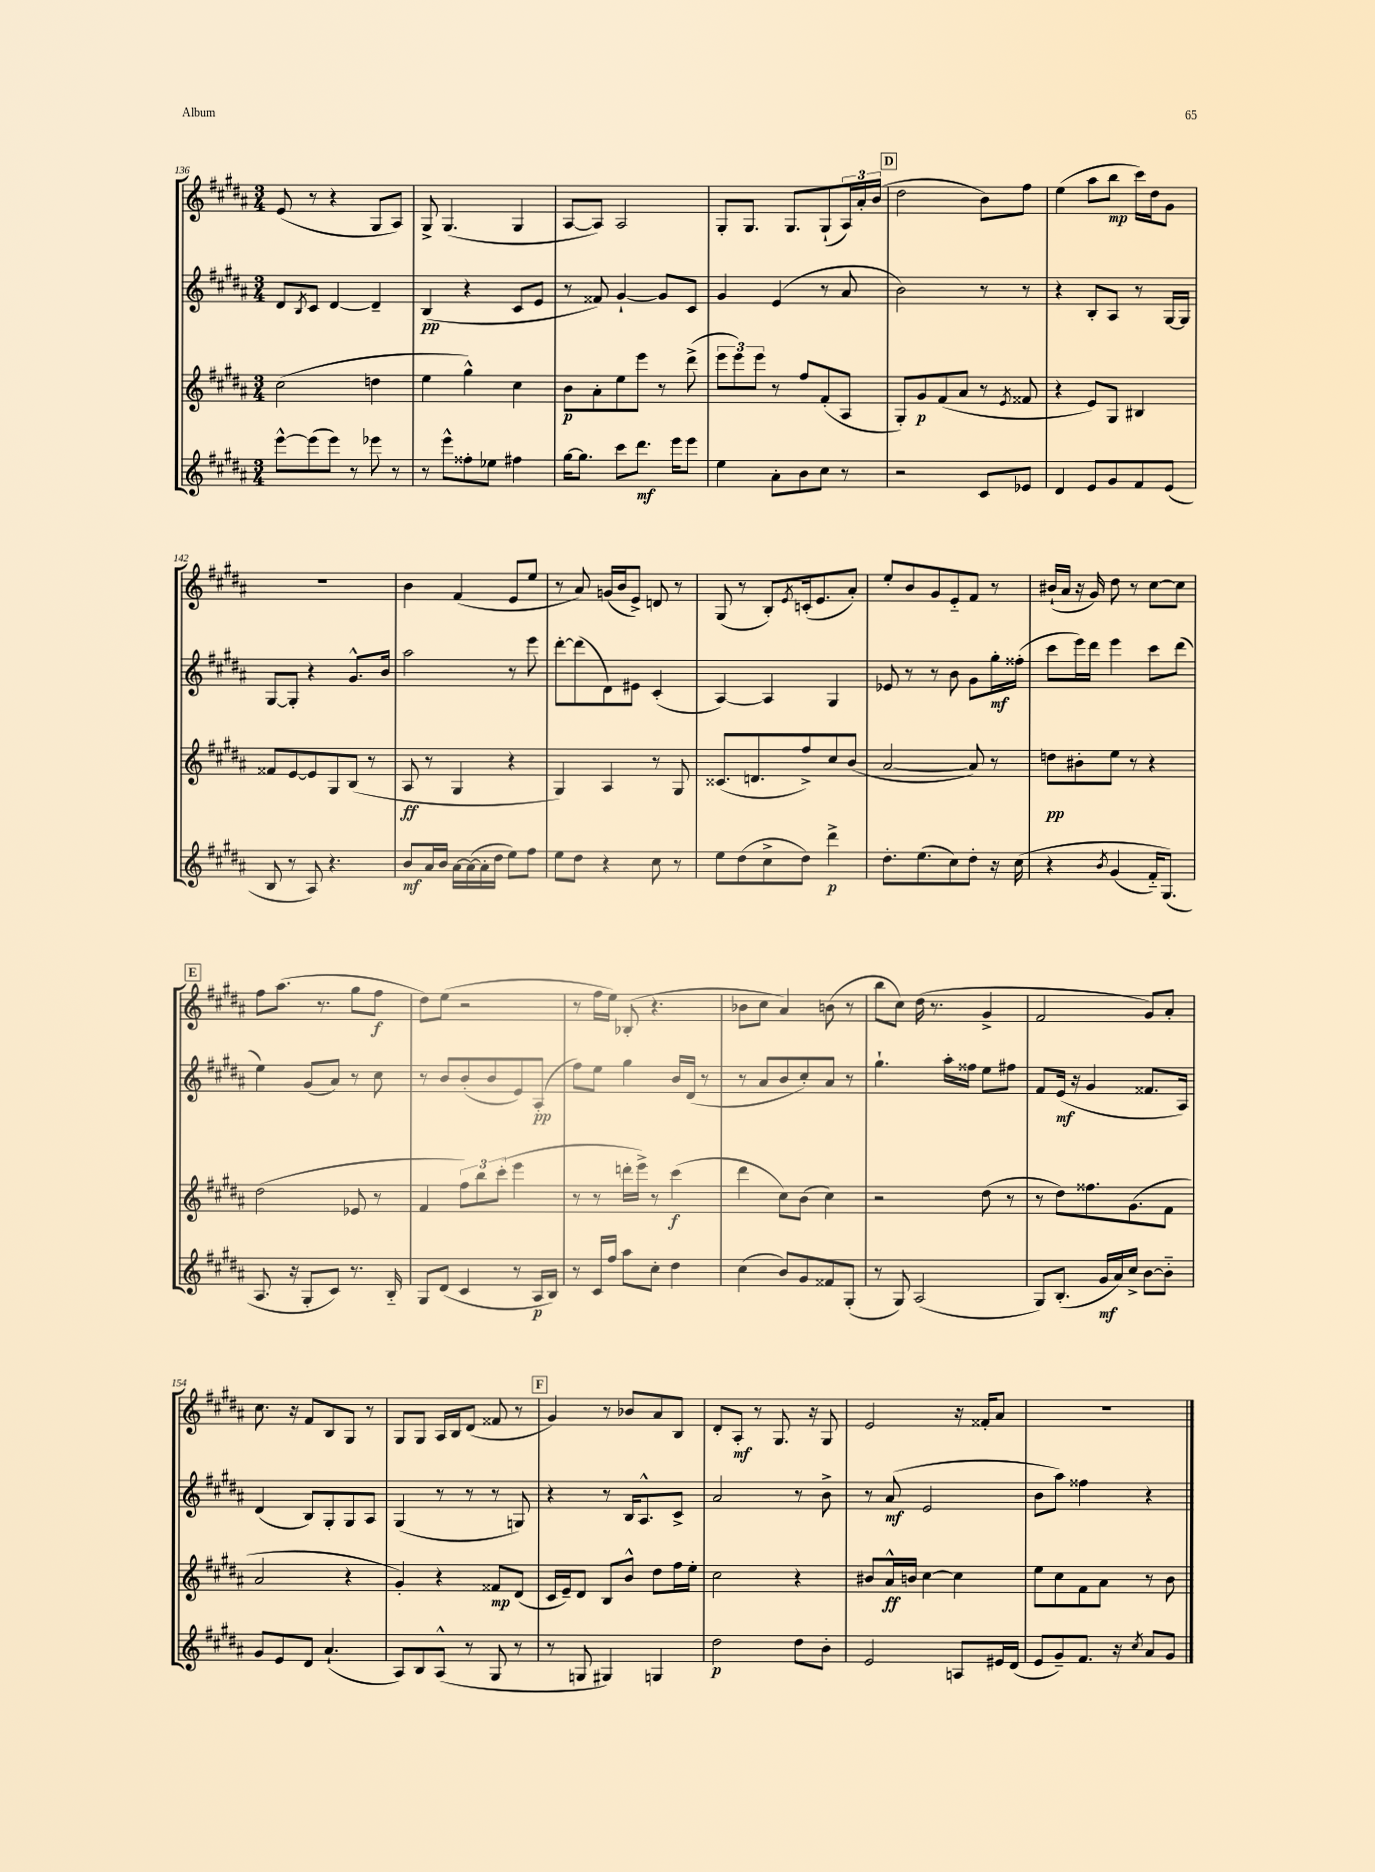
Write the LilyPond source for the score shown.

<<
\new StaffGroup <<
\new Staff = "s0" {
    \clef treble \key b \major \numericTimeSignature \time 3/4
    e'8( r8 r4 gis8 ais8) |
    gis8-> gis4.( gis4 |
    ais8~ ais8) ais2 |
    gis8-. gis8. gis8. gis8-!( \tuplet 3/2 { ais16) ais'16-. b'16( } |
    \mark \markup { \box "D" } dis''2 b'8) fis''8 |
    e''4( ais''8 b''8\mp cis'''16) dis''16 gis'8 |
    R2. |
    b'4 fis'4( e'8 e''8 |
    r8 ais'8) g'16( b'16 e'8->) d'8 r8 |
    gis8( r8 b8-.) \acciaccatura { e'8 } c'16-.( e'8. ais'8-.) |
    e''8-. b'8 gis'8 e'8-_ fis'8 r8 |
    bis'16-!( ais'16 r16 gis'16) dis''8 r8 cis''8~ cis''8 |
    \mark \markup { \box "E" } fis''8 ais''8.( r8. gis''8 fis''8\f |
    dis''8) e''8( r2 |
    r8 fis''16 e''16) bes8-.( r4. |
    bes'8 cis''8 ais'4) b'8( r8 |
    b''8 cis''8) dis''16( r8. gis'4-> |
    fis'2 gis'8) ais'8-. |
    cis''8. r16 fis'8 b8 gis8 r8 |
    gis8 gis8 ais16 b16 dis'8( fisis'8 r8 |
    \mark \markup { \box "F" } gis'4) r8 bes'8 ais'8 b8 |
    dis'8-. ais8-.\mf r8 gis8. r16 gis8 |
    e'2 r16 fisis'16-. ais'8 |
    R2. \bar "|." |
}
\new Staff = "s1" {
    \clef treble \key b \major \numericTimeSignature \time 3/4
    dis'8 \acciaccatura { b8 } cis'8 dis'4~ dis'4-- |
    b4\pp( r4 cis'8 e'8 |
    r8 fisis'8) gis'4~-! gis'8 cis'8 |
    gis'4 e'4( r8 ais'8 |
    \mark \markup { \box "D" } b'2) r8 r8 |
    r4 b8-. ais8 r8 gis16~ gis16 |
    gis8~ gis8-. r4 gis'8.-^ b'16 |
    ais''2 r8 e'''8 |
    dis'''8~-. dis'''8( dis'8) eis'8 cis'4-.( |
    ais4~) ais4 gis4 |
    ees'8 r8 r8 b'8 gis'8 gis''16-.\mf fisis''16-.( |
    cis'''8 e'''16) dis'''16 e'''4 cis'''8 dis'''8( |
    \mark \markup { \box "E" } e''4) gis'8( ais'8) r8 cis''8 |
    r8 b'8 b'8-.( b'8 e'8) ais8-.\pp( |
    fis''8) e''8 gis''4 b'16 dis'16( r8 |
    r8 ais'8 b'8 cis''8-.) ais'8 r8 |
    gis''4.-! ais''16-. fisis''16 e''8 fis''8 |
    fis'8 e'16\mf( r16 gis'4 fisis'8. ais16) |
    dis'4( b8) gis8-. gis8 ais8 |
    gis4( r8 r8 r8 g8) |
    \mark \markup { \box "F" } r4 r8 b16 ais8.-^ cis'8-> |
    ais'2 r8 b'8-> |
    r8 ais'8\mf( e'2 |
    b'8 ais''8) fisis''4 r4 \bar "|." |
}
\new Staff = "s2" {
    \clef treble \key b \major \numericTimeSignature \time 3/4
    cis''2( d''4 |
    e''4 gis''4-^) cis''4 |
    b'8\p ais'8-. e''8 e'''8 r8 dis'''8->( |
    \tuplet 3/2 { e'''8 e'''8) e'''8 } r8 fis''8 fis'8-.( ais8 |
    \mark \markup { \box "D" } gis8-.) gis'8\p fis'8( ais'8 r8 \acciaccatura { e'8 } fisis'8 |
    r4 e'8) gis8 bis4 |
    fisis'8 e'8~ e'8 gis8 b8( r8 |
    ais8\ff r8 gis4 r4 |
    gis4) ais4 r8 gis8 |
    cisis'8.( d'8. fis''8->) cis''8 b'8( |
    ais'2~ ais'8) r8 |
    d''8\pp bis'8-. e''8 r8 r4 |
    \mark \markup { \box "E" } dis''2( ees'8 r8 |
    fis'4 \tuplet 3/2 { fis''8) b''8 cis'''8-.( } e'''4 |
    r8 r8 d'''16-. e'''16->) r8 cis'''4\f( |
    dis'''4 cis''8) b'8( cis''4) |
    r2 dis''8( r8 |
    r8 dis''8) fisis''8. gis'8.( fis'8 |
    ais'2 r4 |
    gis'4-.) r4 fisis'8\mp dis'8( |
    \mark \markup { \box "F" } cis'16 e'16--) dis'8 b8 b'8-^ dis''8 fis''16 e''16-. |
    cis''2 r4 |
    bis'8 ais'16-^\ff b'16 cis''4~ cis''4 |
    e''8 cis''8 fis'8 ais'8 r8 b'8 \bar "|." |
}
\new Staff = "s3" {
    \clef treble \key b \major \numericTimeSignature \time 3/4
    e'''8~-^ e'''8( e'''8) r8 ees'''8 r8 |
    r8 e'''8-^ fisis''8-. ees''8 fis''4 |
    gis''16~ gis''8. cis'''8 dis'''8.\mf e'''16 e'''8 |
    e''4 ais'8-. b'8 cis''8 r8 |
    \mark \markup { \box "D" } r2 cis'8 ees'8 |
    dis'4 e'8 gis'8 fis'8 e'8( |
    b8 r8 ais8) r4. |
    b'8\mf ais'16 b'16 ais'16~ ais'16~( ais'16-. dis''16 e''8) fis''8 |
    e''8 dis''8 r4 cis''8 r8 |
    e''8 dis''8( cis''8-> dis''8) dis'''4->\p |
    dis''8.-. e''8.( cis''8) dis''8-. r16 cis''16\( |
    r4 \acciaccatura { b'8 } gis'4( fis'16-_) gis8.(\) |
    \mark \markup { \box "E" } ais8. r16 gis8-. cis'8) r8. b16-_ |
    gis8 dis'8( cis'4 r8 ais16\p b16) |
    r8 cis'16 fis''16 ais''8 cis''8-. dis''4 |
    cis''4( b'8) gis'8 fisis'8 gis8-.( |
    r8 gis8) ais2( |
    gis8) b8.-.( gis'16\mf ais'16) cis''16-> b'8~ b'8-_ |
    gis'8 e'8 dis'8 ais'4.-!( |
    ais8) b8 ais8-^( r8 gis8 r8 |
    \mark \markup { \box "F" } r8 g8 gis4) g4 |
    dis''2\p dis''8 b'8-. |
    e'2 a8 eis'16 dis'16( |
    e'8 gis'8--) fis'8. r16 \acciaccatura { cis''8 } ais'8 gis'8 \bar "|." |
}
>>
>>
\layout { \context { \Score currentBarNumber = #136 } }
